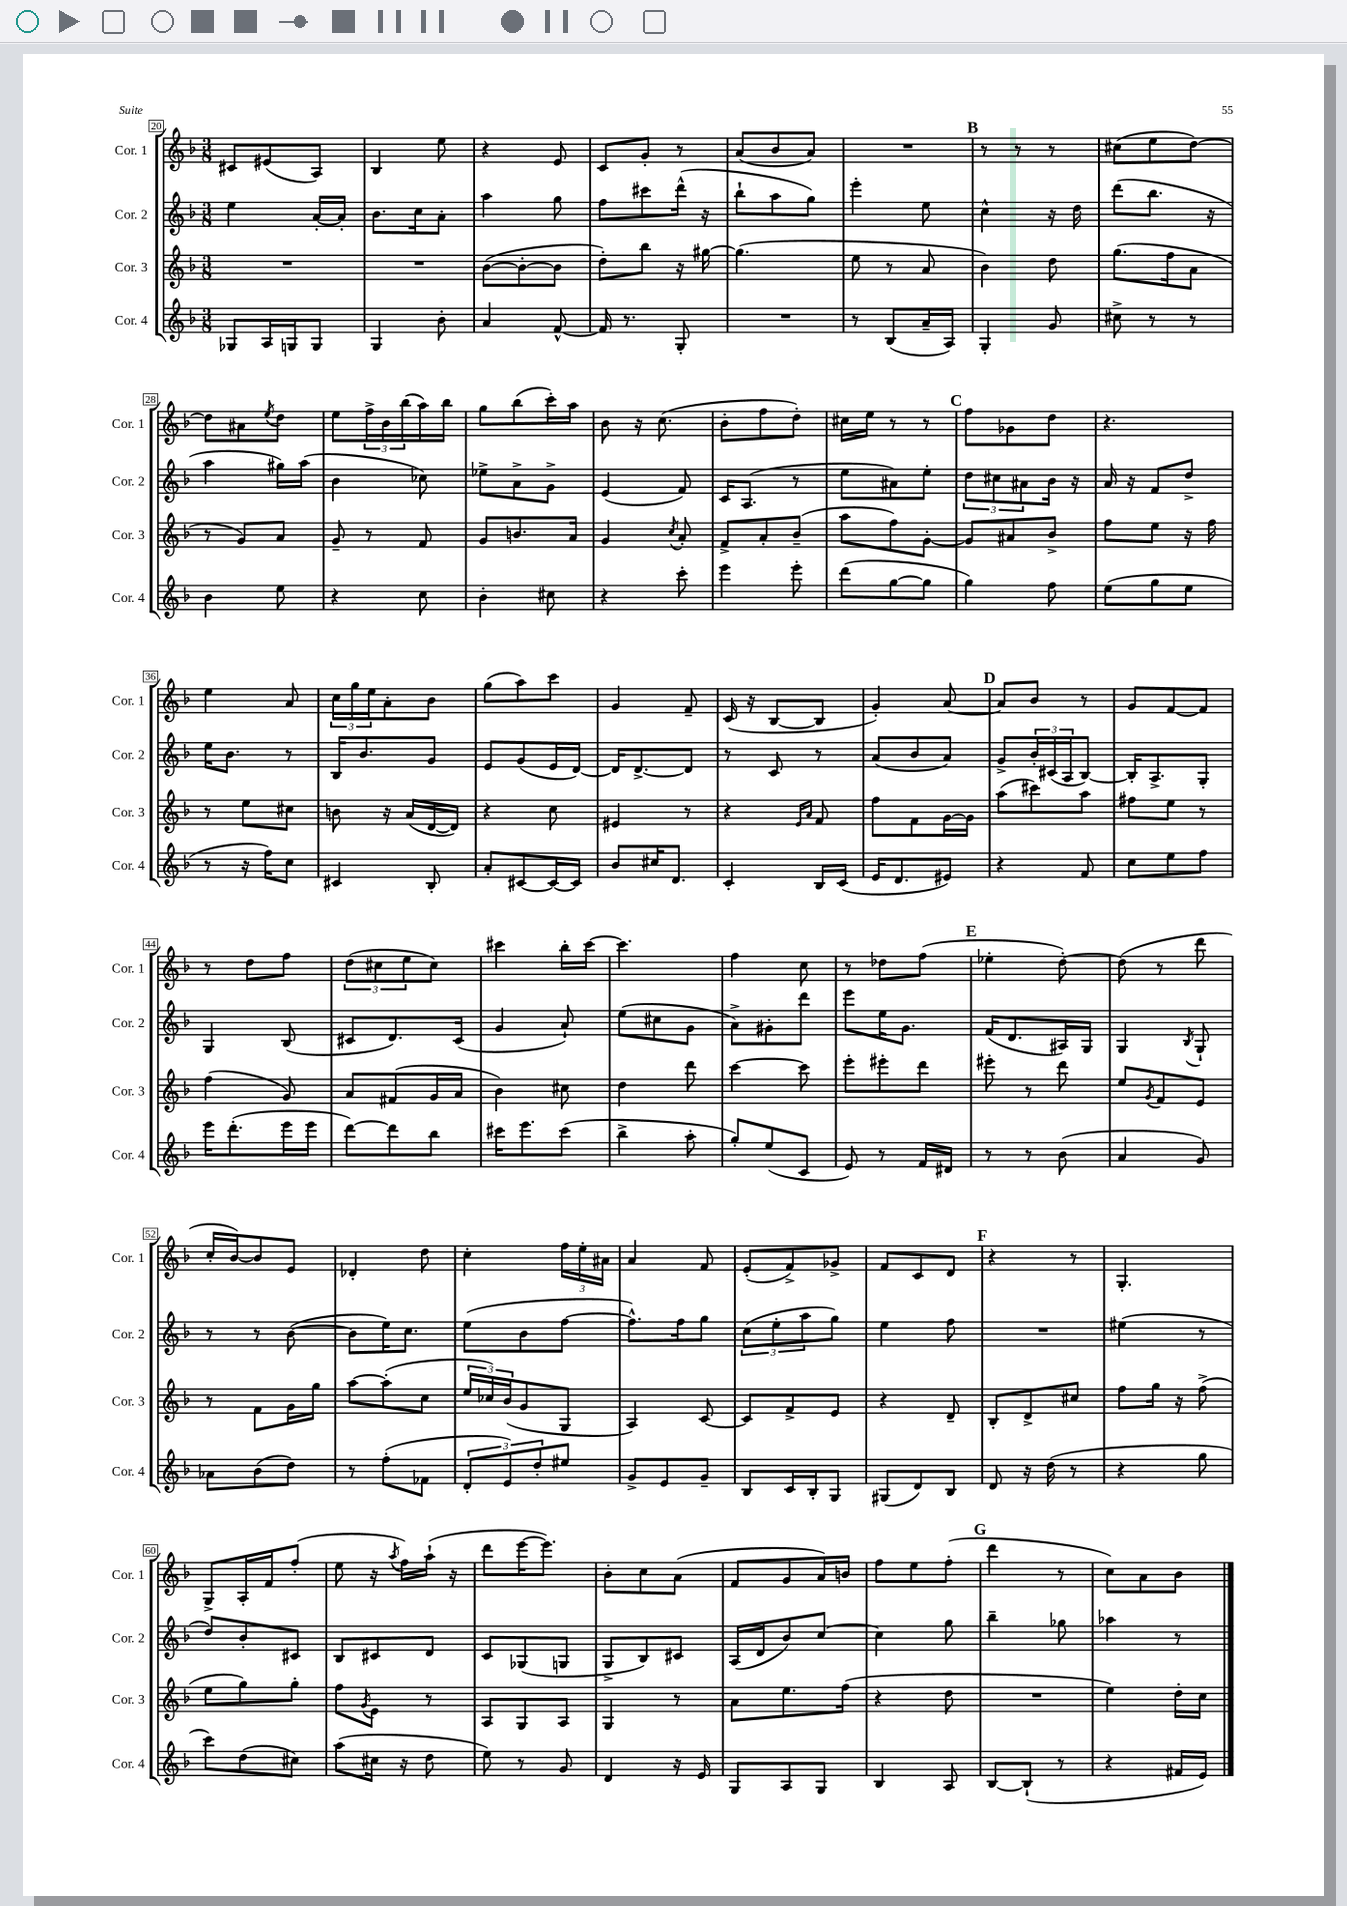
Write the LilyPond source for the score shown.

<<
\new StaffGroup <<
\new Staff = "s0" \with { instrumentName = "Cor. 1" shortInstrumentName = "Cor. 1" } {
    \clef treble \key f \major \numericTimeSignature \time 3/8
    cis'8 eis'8( a8) |
    bes4 e''8 |
    r4 e'8 |
    c'8 g'8-. r8 |
    a'8( bes'8 a'8) |
    R4. |
    \mark \markup { \bold "B" } r8 r8 r8 |
    cis''8( e''8 d''8~) |
    d''8 ais'8 \acciaccatura { e''8 } d''8 |
    e''8 \tuplet 3/2 { f''16-> bes'16 bes''16( } a''16) bes''16 |
    g''8 bes''8( c'''16-.) a''16 |
    bes'8 r16 c''8.( |
    bes'8-. f''8 d''8-.) |
    cis''16 e''16 r8 r8 |
    \mark \markup { \bold "C" } f''8 ges'8 d''8 |
    r4. |
    e''4 a'8 |
    \tuplet 3/2 { c''16 g''16 e''16 } a'8-. bes'8 |
    g''8( a''8) c'''8 |
    g'4 f'8-- |
    c'16( r16 bes8~ bes8 |
    g'4-.) a'8~ |
    \mark \markup { \bold "D" } a'8 bes'8 r8 |
    g'8 f'8~ f'8 |
    r8 d''8 f''8 |
    \tuplet 3/2 { d''8( cis''8 e''8 } cis''8) |
    cis'''4 bes''16-. cis'''16~ |
    cis'''4. |
    f''4 c''8 |
    r8 des''8 f''8( |
    \mark \markup { \bold "E" } ees''4-. d''8~-.) |
    d''8( r8 d'''8 |
    c''16-. bes'16~) bes'8 e'8 |
    des'4-. d''8 |
    c''4-. \tuplet 3/2 { f''16 e''16-. ais'16 } |
    a'4 f'8 |
    e'8-.( f'8->) ges'8-> |
    f'8 c'8 d'8 |
    \mark \markup { \bold "F" } r4 r8 |
    g4.-. |
    g8-> a16-. f'16 f''8-.( |
    e''8 r16 \acciaccatura { a''8 } f''16) a''16-!( r16 |
    d'''8 e'''16~ e'''8.) |
    bes'8-. c''8 a'8( |
    f'8 g'8 a'16) b'16 |
    f''8 e''8 f''8-.( |
    \mark \markup { \bold "G" } d'''4 r8 |
    c''8) a'8 bes'8 \bar "|." |
}
\new Staff = "s1" \with { instrumentName = "Cor. 2" shortInstrumentName = "Cor. 2" } {
    \clef treble \key f \major \numericTimeSignature \time 3/8
    e''4 a'16~-. a'16-. |
    bes'8. c''16 a'8-. |
    a''4 g''8 |
    f''8 cis'''8 d'''16-^( r16 |
    bes''8-! a''8 g''8) |
    e'''4-. e''8 |
    \mark \markup { \bold "B" } c''4-^ r16 d''16 |
    d'''8( bes''8. r16 |
    a''4 gis''16) a''16( |
    bes'4 ces''8) |
    ees''8-> a'8-> g'8-> |
    e'4( f'8) |
    c'16 a8.( r8 |
    e''8 ais'8) e''8-. |
    \mark \markup { \bold "C" } \tuplet 3/2 { d''8 cis''8 ais'8 } bes'16 r16 |
    a'16 r16 f'8 d''8-> |
    e''16 bes'8. r8 |
    bes16 bes'8. g'8 |
    e'8 g'8( e'16 d'16~) |
    d'16 d'8.~-> d'8 |
    r8 c'8 r8 |
    a'8( bes'8 a'8) |
    \mark \markup { \bold "D" } g'8-> \tuplet 3/2 { bes'16-. cis'16( a16 } bes8~) |
    bes16-. a8.-> g8-. |
    g4 bes8( |
    cis'8 d'8.) cis'16( |
    g'4 a'8-!) |
    e''8( cis''8 g'8 |
    a'8->) gis'8-. d'''8 |
    e'''8 e''16 g'8. |
    \mark \markup { \bold "E" } f'16( d'8. ais16) g16 |
    g4 \acciaccatura { bes8 } g8-! |
    r8 r8 bes'8~( |
    bes'8 e''16) c''8. |
    e''8( bes'8 f''8~ |
    f''8.-^) f''16 g''8 |
    \tuplet 3/2 { c''8( e''8-. a''8 } g''8) |
    e''4 f''8 |
    \mark \markup { \bold "F" } R4. |
    eis''4( r8 |
    d''8) bes'8-. cis'8 |
    bes8 cis'8 d'8 |
    c'8 ges8( g8 |
    g8-> bes8) cis'8 |
    a16( d'16 bes'8) c''8~ |
    c''4 g''8 |
    \mark \markup { \bold "G" } bes''4-- ges''8 |
    aes''4 r8 \bar "|." |
}
\new Staff = "s2" \with { instrumentName = "Cor. 3" shortInstrumentName = "Cor. 3" } {
    \clef treble \key f \major \numericTimeSignature \time 3/8
    R4. |
    R4. |
    bes'8~( bes'8~-. bes'8 |
    d''8-.) bes''8 r16 gis''16~ |
    gis''4.( |
    e''8 r8 a'8 |
    \mark \markup { \bold "B" } bes'4) d''8 |
    g''8.( f''16 a'8 |
    r8 g'8) a'8 |
    g'8-- r8 f'8 |
    g'8 b'8. a'16 |
    g'4 \acciaccatura { c''8 } a'8-. |
    f'8-> a'8-. bes'8--( |
    a''8 f''8) g'8~-. |
    \mark \markup { \bold "C" } g'8 ais'8 bes'8-> |
    f''8 e''8 r16 f''16 |
    r8 e''8 cis''8 |
    b'8 r16 a'16( d'16~ d'16) |
    r4 c''8 |
    eis'4 r8 |
    r4 \grace { e'16 a'16 } f'8 |
    f''8 f'8 g'16~ g'16 |
    \mark \markup { \bold "D" } a''8( cis'''8) a''8 |
    fis''8 e''8 r8 |
    f''4( g'8) |
    a'8 fis'8( g'16 a'16 |
    bes'4) cis''8 |
    d''4 d'''8 |
    c'''4~ c'''8 |
    e'''8-. eis'''8-. d'''8 |
    \mark \markup { \bold "E" } eis'''8-. r8 d'''8 |
    e''8 \acciaccatura { g'8 } f'8 e'8 |
    r8 f'8 g'16 g''16 |
    a''8~ a''8-.( c''8 |
    \tuplet 3/2 { e''16 ces''16) bes'16( } g'8 g8 |
    a4) c'8~ |
    c'8 f'8-> e'8 |
    r4 d'8-- |
    \mark \markup { \bold "F" } bes8-. d'8-> cis''8 |
    f''8 g''16 r16 f''8->( |
    e''8 g''8) g''8-. |
    f''8 \acciaccatura { g'8 } e'8 r8 |
    a8 g8 a8 |
    g4 r8 |
    a'8 e''8. f''16( |
    r4 d''8 |
    \mark \markup { \bold "G" } R4. |
    e''4) d''16-. c''16 \bar "|." |
}
\new Staff = "s3" \with { instrumentName = "Cor. 4" shortInstrumentName = "Cor. 4" } {
    \clef treble \key f \major \numericTimeSignature \time 3/8
    ges8 a16 g16 g8 |
    g4 bes'8-. |
    a'4 f'8~-^ |
    f'16 r8. g8-. |
    R4. |
    r8 bes8( a'16-- a16) |
    \mark \markup { \bold "B" } g4-. g'8 |
    cis''8-> r8 r8 |
    bes'4 e''8 |
    r4 c''8 |
    bes'4-. cis''8 |
    r4 c'''8-. |
    e'''4 e'''8-. |
    d'''8( g''8~ g''8 |
    \mark \markup { \bold "C" } g''4) f''8 |
    e''8( g''8 e''8 |
    r8 r16 f''16) c''8 |
    cis'4 bes8-. |
    a'8-. cis'8~ cis'16~ cis'16 |
    bes'8 cis''16 d'8. |
    c'4-. bes16 c'16( |
    e'16 d'8. eis'8) |
    \mark \markup { \bold "D" } r4 f'8 |
    c''8 e''8 f''8 |
    e'''16 d'''8.-.( e'''16 e'''16 |
    d'''8~) d'''8 bes''8 |
    cis'''16 e'''8. cis'''8( |
    bes''4-> a''8-. |
    g''8-.) e''8( c'8 |
    e'8) r8 f'16 dis'16 |
    \mark \markup { \bold "E" } r8 r8 bes'8( |
    a'4 g'8) |
    aes'8 bes'8( d''8) |
    r8 f''8-.( fes'8 |
    \tuplet 3/2 { d'8-. e'8) d''8-. } eis''8 |
    g'8-> e'8 g'8-- |
    bes8 c'16 bes16-. g8 |
    gis8( d'8) bes8 |
    \mark \markup { \bold "F" } d'8 r16 d''16( r8 |
    r4 g''8 |
    c'''8) d''8( cis''8) |
    a''8( cis''16 r16 d''8 |
    e''8) r8 g'8 |
    d'4 r16 e'16 |
    g8 a8 g8 |
    bes4 a8 |
    \mark \markup { \bold "G" } bes8~ bes8-!( r8 |
    r4 fis'16 e'16) \bar "|." |
}
>>
>>
